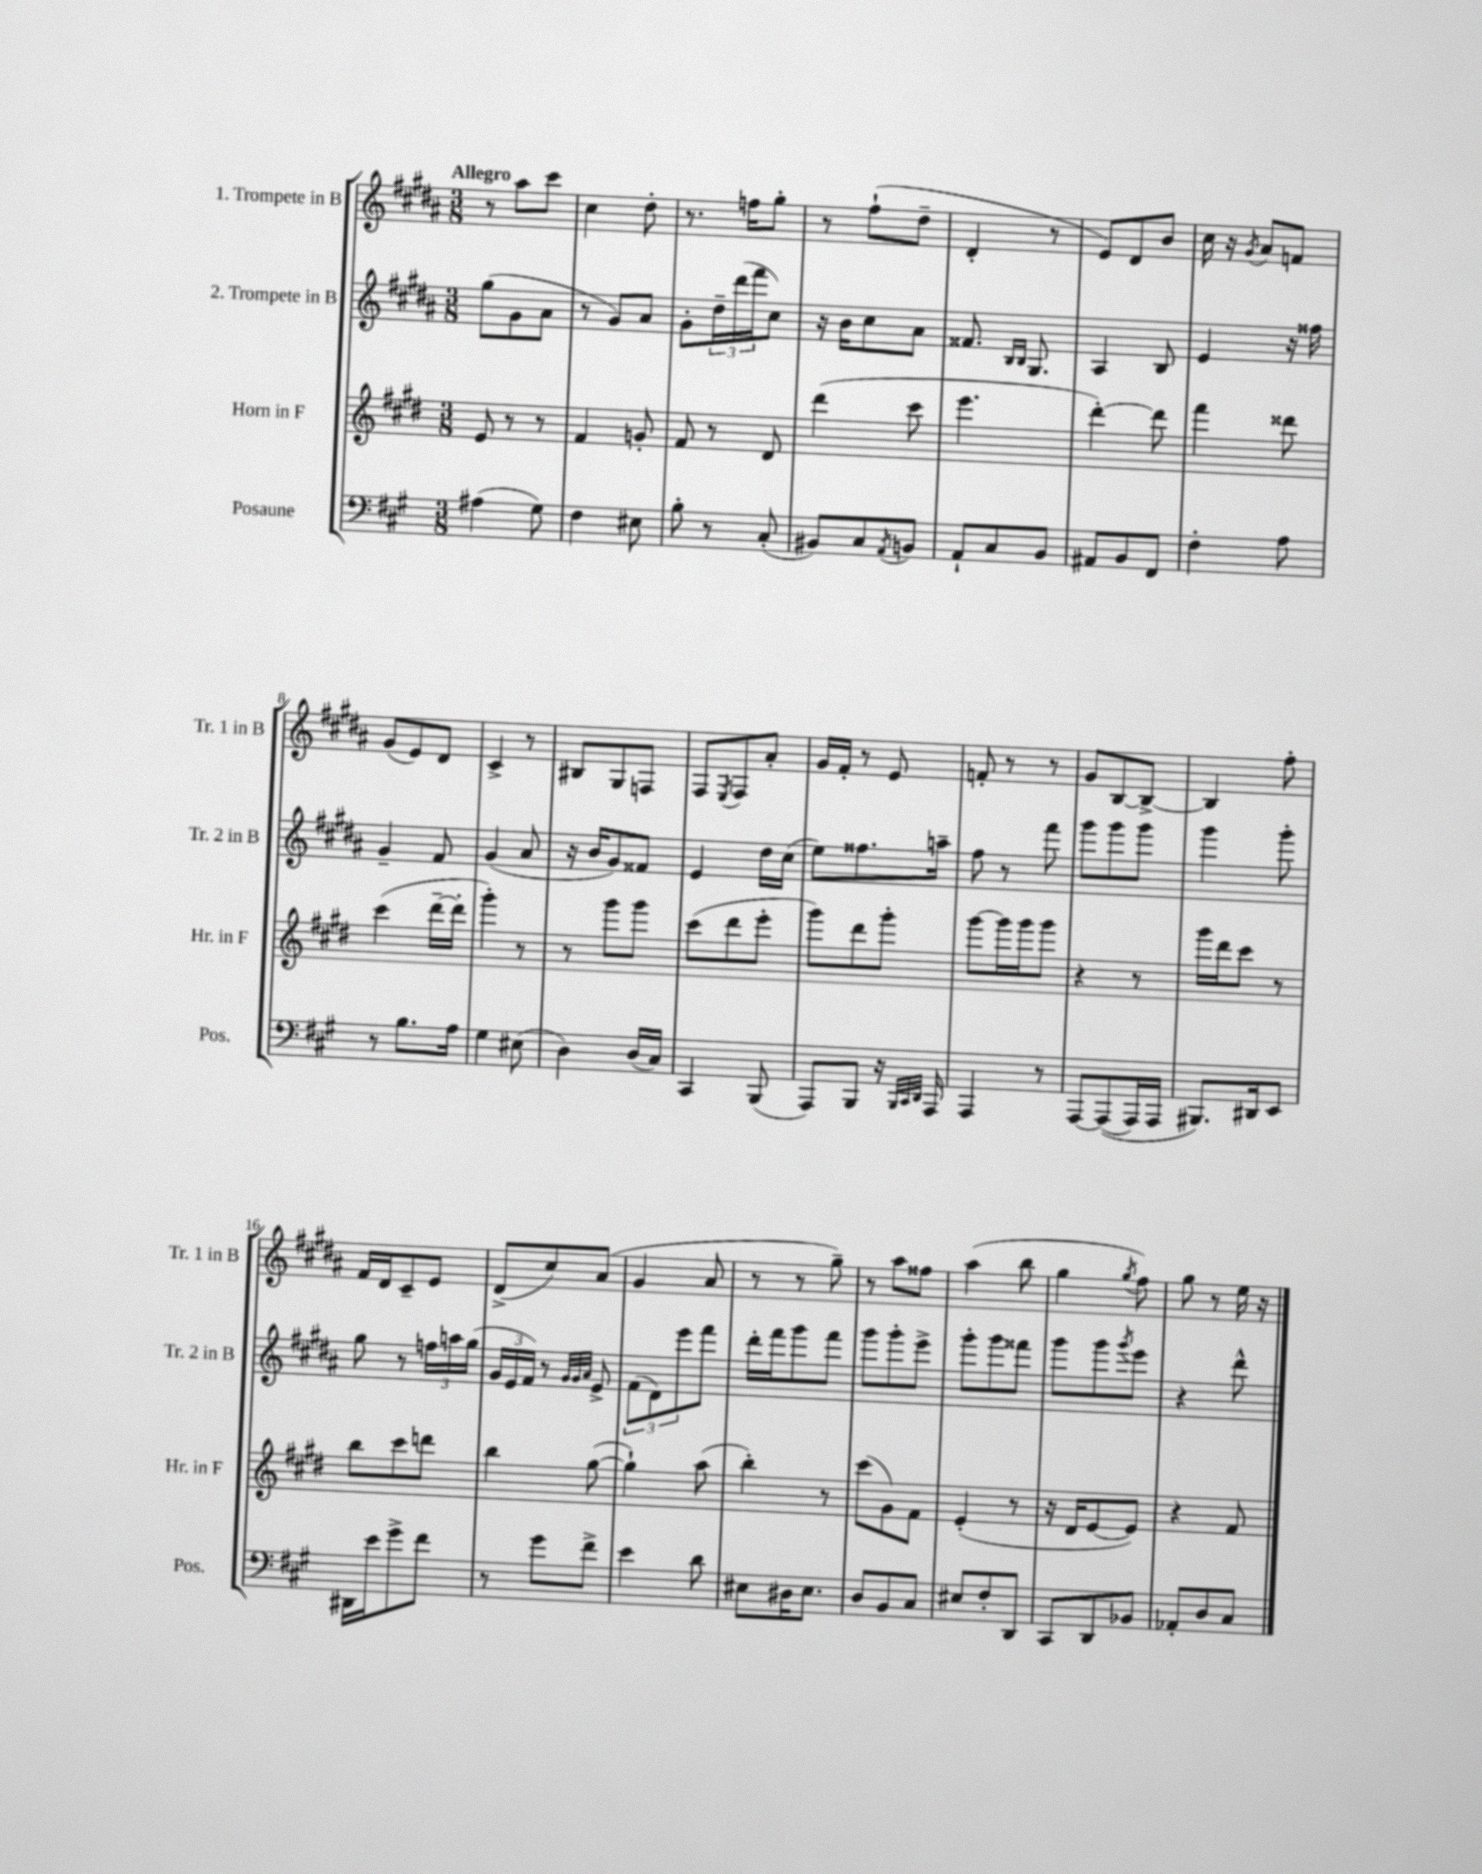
<<
\new StaffGroup <<
\new Staff = "s0" \with { instrumentName = "1. Trompete in B" shortInstrumentName = "Tr. 1 in B" } {
    \clef treble \key b \major \numericTimeSignature \time 3/8 \tempo "Allegro"
    r8 ais''8 cis'''8 |
    cis''4 dis''8-. |
    r8. f''16 gis''8-. |
    r8 fis''8-!( dis''8-- |
    dis'4-. r8 |
    e'8) dis'8 b'8 |
    cis''16 r16 \acciaccatura { gis'8 } ais'8 f'8 |
    gis'8( e'8) dis'8 |
    cis'4-> r8 |
    bis8 gis8 f8 |
    fis8 \acciaccatura { e8 } fis8 ais'8-. |
    gis'16 fis'16-. r8 e'8 |
    f'8-. r8 r8 |
    gis'8 b8~ b8~-> |
    b4 fis''8-. |
    fis'16 dis'16 cis'8-- e'8 |
    dis'8->( cis''8) ais'8( |
    gis'4 ais'8 |
    r8 r8 gis''8--) |
    r8 ais''8 fisis''8 |
    ais''4( b''8 |
    gis''4 \acciaccatura { gis''8 } fis''8) |
    gis''8 r8 e''16 r16 \bar "|." |
}
\new Staff = "s1" \with { instrumentName = "2. Trompete in B" shortInstrumentName = "Tr. 2 in B" } {
    \clef treble \key b \major \numericTimeSignature \time 3/8
    gis''8( gis'8 ais'8 |
    r8 gis'8) ais'8 |
    gis'8-. \tuplet 3/2 { dis''16-- dis'''16( fis'''16 } cis''8) |
    r16 b'16 cis''8 ais'8 |
    fisis'8. \grace { b16 b16 } gis8. |
    ais4 b8 |
    e'4 r16 fisis''16 |
    gis'4-- fis'8 |
    gis'4( ais'8 |
    r16 b'16 gis'8) fisis'8 |
    e'4 dis''16 cis''16( |
    e''8) fisis''8. a''16-- |
    fis''8 r8 fis'''8 |
    gis'''8 gis'''8 gis'''8 |
    gis'''4 gis'''8-. |
    gis''8 r8 \tuplet 3/2 { f''16 a''16 gis''16( } |
    \tuplet 3/2 { gis'16 e'16 fis'16) } r8 \grace { gis'32 gis'32 ais'32 } e'8-> |
    \tuplet 3/2 { fis'8( dis'8) e'''8 } fis'''8 |
    dis'''16-. fis'''16 gis'''8 fis'''8 |
    gis'''8 gis'''8-. e'''8-> |
    gis'''8-. gis'''8 fisis'''8 |
    gis'''8 gis'''8 \acciaccatura { gis'''8 } e'''8 |
    r4 dis'''8-^ \bar "|." |
}
\new Staff = "s2" \with { instrumentName = "Horn in F" shortInstrumentName = "Hr. in F" } {
    \clef treble \key e \major \numericTimeSignature \time 3/8
    e'8 r8 r8 |
    fis'4 g'8-. |
    fis'8 r8 dis'8 |
    dis'''4( cis'''8 |
    e'''4. |
    dis'''4~-.) dis'''8 |
    fis'''4 disis'''8 |
    cis'''4( dis'''16~-- dis'''16-. |
    gis'''4-.) r8 |
    r8 gis'''8 gis'''8 |
    cis'''8( dis'''8 e'''8-. |
    gis'''8) dis'''8 gis'''8-. |
    gis'''8~ gis'''16 gis'''16 gis'''8 |
    r4 r8 |
    gis'''16 dis'''16 cis'''8 r8 |
    b''8 cis'''8 d'''8 |
    b''4 gis''8~( |
    gis''4-!) a''8( |
    b''4-.) r8 |
    cis'''8( gis'8) fis'8 |
    e'4-.( r8 |
    r16 dis'16 e'8~ e'8) |
    r4 fis'8 \bar "|." |
}
\new Staff = "s3" \with { instrumentName = "Posaune" shortInstrumentName = "Pos." } {
    \clef bass \key a \major \numericTimeSignature \time 3/8
    ais4( gis8) |
    fis4 eis8 |
    b8-. r8 cis8-.( |
    bis,8) cis8 \acciaccatura { a,8 } b,8 |
    a,8-! cis8 b,8 |
    ais,8 b,8 fis,8 |
    fis4-. a8 |
    r8 b8. a16 |
    gis4 eis8( |
    d4) d16( cis16) |
    cis,4 b,,8( |
    a,,8) b,,8 r16 \grace { b,,32 cis,32 d,32 } a,,16 |
    a,,4 r8 |
    a,,8~ a,,8(\( a,,16) a,,16 |
    bis,,8.\) dis,16 e,8 |
    dis,16 e'16 gis'8-> fis'8 |
    r8 gis'8 fis'8-> |
    e'4 d'8 |
    eis8 dis16 eis8. |
    d8 b,8 cis8 |
    eis8 fis8-. d,8 |
    cis,8 d,8 bes,8 |
    aes,8-. d8 cis8 \bar "|." |
}
>>
>>
